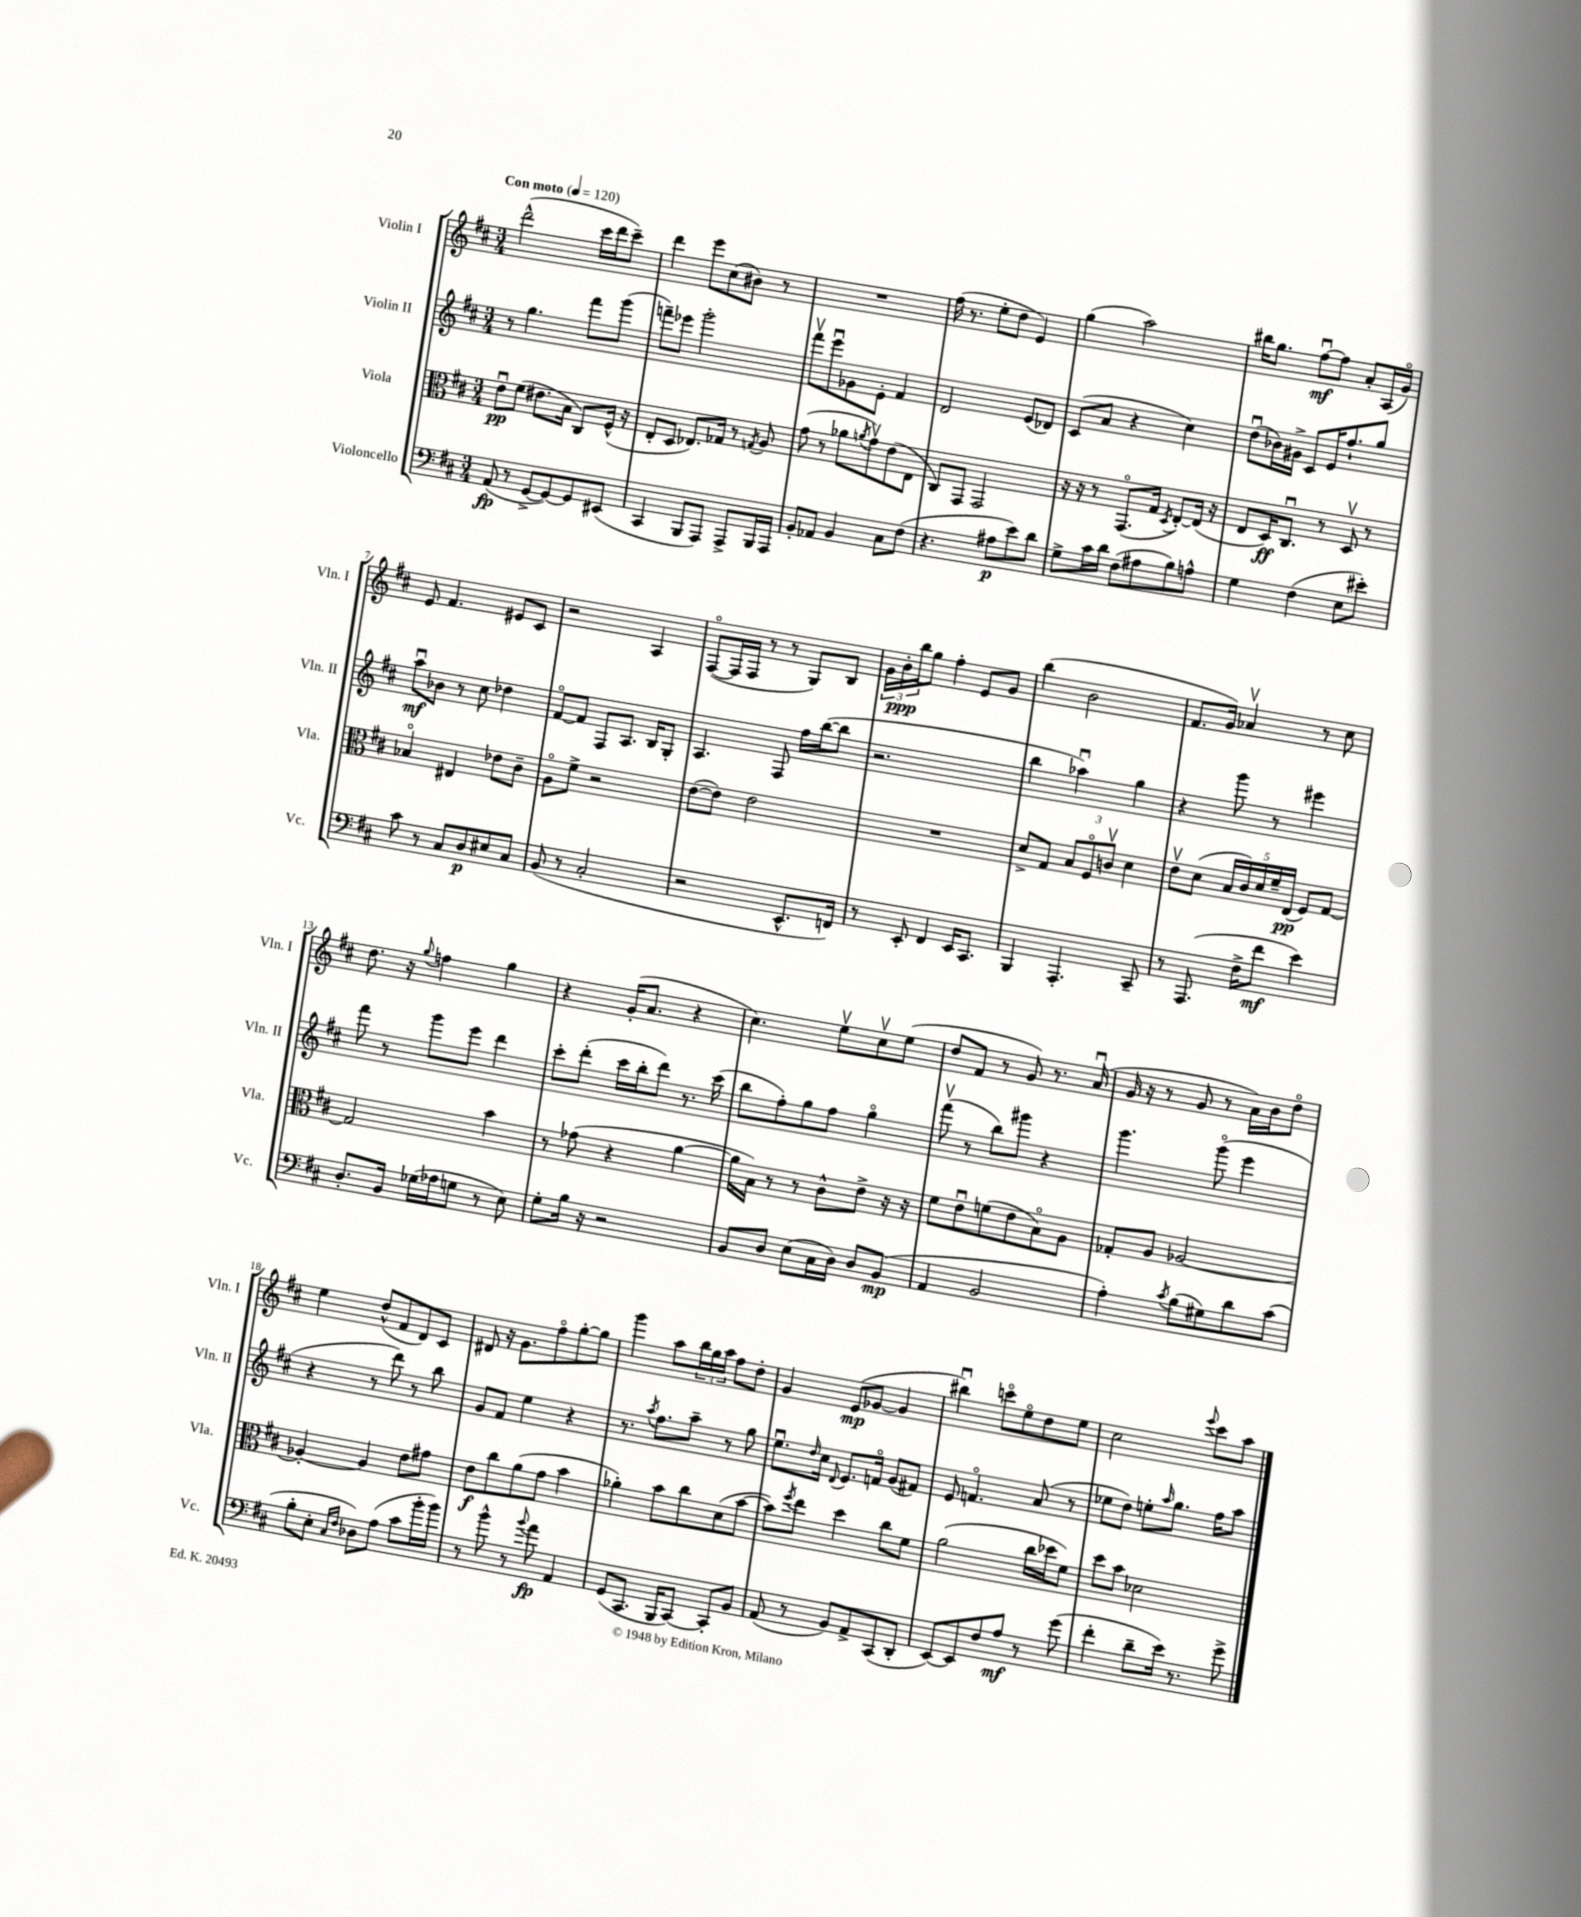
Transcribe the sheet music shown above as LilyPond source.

<<
\new StaffGroup <<
\new Staff = "s0" \with { instrumentName = "Violin I" shortInstrumentName = "Vln. I" } {
    \clef treble \key d \major \numericTimeSignature \time 3/4 \tempo "Con moto" 4 = 120
    d'''2-^( cis'''16 d'''16 cis'''8--) |
    d'''4 e'''8 cis''8( bis'8) r8 |
    R2. |
    fis''16( r8. e''8-. d''8 e'4) |
    g''4( a''2) |
    bis''16 g''8. fis''8~\downbow\mf fis''8 a'8-. a16( g'16\flageolet) |
    e'8 fis'4. eis'8 cis'8 |
    r2 a4 |
    fis8~\flageolet( fis16 fis16 r8 r8 g8) b8 |
    \tuplet 3/2 { g'16 b'16-.\ppp b''16 } g''8 fis''4-. e'8 g'8 |
    b''4( b'2 |
    fis'8. g'16) aes'4\upbow r8 cis''8 |
    d''8. r16 \appoggiatura { g''8 } f''4 g''4 |
    r4 g'16-.( a'8. r4 |
    cis''4.) e''8\upbow cis''8\upbow e''8( |
    d''8 fis'8 r8 g'8) r8. a'16\downbow( |
    g'16 r16 r8 g'8 r8 a'16) b'16 d''8\flageolet |
    e''4 d''8-^( fis'8 d'8) cis'8 |
    dis'8 r16 g'8. fis''8\flageolet g''8~-. g''8 |
    g'''4 a''8 \tuplet 3/2 { b''16 g''16 a''16 } fis''8 d''8-. |
    g'4 e'8\mp( ges'8~ ges'4 |
    bis''4\downbow) c'''8\flageolet e''8\flageolet d''8 e''8 |
    cis''2 \appoggiatura { e'''8 } cis'''8 a''8 \bar "|." |
}
\new Staff = "s1" \with { instrumentName = "Violin II" shortInstrumentName = "Vln. II" } {
    \clef treble \key d \major \numericTimeSignature \time 3/4
    r8 g''4. fis'''8 g'''8( |
    f'''8--) ees'''8 g'''2-. |
    fis'''8\upbow e'''8\downbow ges'8 e'8-. fis'4 |
    d'2 e'8( des'8) |
    cis'8( a'8 r4 cis''4) |
    d''8\downbow( bes'16) gis'16-> cis'8 e'16 fis''8.-! g''8 |
    a''8\downbow\mf bes'8 r8 cis''8 des''4 |
    fis'8~\flageolet fis'8 fis8 a8. b16 g8-. |
    a4. fis8 fis''16 b''16~( b''8 |
    r2. |
    b''4 aes''4\downbow) g''4 |
    r4 g'''8 r8 eis'''4 |
    fis'''8 r8 g'''8 e'''8 d'''4 |
    cis'''8-. d'''8-.( cis'''16 b''16-. d'''8) r8. cis'''16( |
    b''8 fis''8-.) g''8 fis''8 g''4\flageolet |
    fis'''8\upbow( r8 b''8) gis'''8 r4 |
    g'''4. g'''8\flageolet( e'''4 |
    r4 r8 d'''8) r8 b''8 |
    g'8 fis'8 e''4 r4 |
    r8. \acciaccatura { a''8 } fis''8. a''8-- r8 g''8 |
    e''8.\downbow \grace { d''16 } cis''16 \appoggiatura { d'8 } e'8. f'16\flageolet g'8( fis'8) |
    e'8 f'4.\flageolet a'8( r8 |
    ees''8 d''8) e''8-. \grace { a''16 } g''8. fis''16 a''8 \bar "|." |
}
\new Staff = "s2" \with { instrumentName = "Viola" shortInstrumentName = "Vla." } {
    \clef alto \key d \major \numericTimeSignature \time 3/4
    e'8\downbow\pp fis'8( eis'8. b16 cis8) fis16-^( r16 |
    e8-. d8 ees8.) ges16 r8 \acciaccatura { g8 } a8 |
    g'8( r8 aes'8 \acciaccatura { a'8 } g'8\upbow) e'8( e8 |
    cis8) g,8 g,2 |
    r16 r16 r8 g,8.\flageolet( g16 \acciaccatura { d8 } e8~-.) e16( r16 |
    e8 d16\ff) cis8.\downbow r8 d8\upbow r8 |
    bes4\flageolet eis4 ees'8 cis'8-- |
    a8\flageolet fis'8-> r2 |
    e'8~( e'8) e'2 |
    R2. |
    d'8-> g8 \tuplet 3/2 { b8 fis8\flageolet c'8\upbow } d'4 |
    e'8\upbow d'8( \tuplet 5/4 { b16 cis'16) d'16 fis'16-- e16\pp( } fis8) g8~ |
    g2 b'4 |
    r8 ges'8( r4 a'4~ |
    a'16 b16) r8 r8 cis'8-^ e'8-> r16 r16 |
    fis'8 e'8\downbow f'8( e'8 b8\flageolet) a8 |
    ges8-. a8 aes2~ |
    aes4~-. aes4 e'8 gis'8 |
    e'8\f cis''8 a'8( g'8 b'4 |
    aes'4-.) b'8 cis''8 d'8( b'8~ |
    b'8) \acciaccatura { fis''8 } e''8 d''4 cis''8 fis'8 |
    a'2( cis''16 des''16 fis'8) |
    d''8 b'8 des'2 \bar "|." |
}
\new Staff = "s3" \with { instrumentName = "Violoncello" shortInstrumentName = "Vc." } {
    \clef bass \key d \major \numericTimeSignature \time 3/4
    a,8\fp( r8 g,8~-> g,8~) g,8 eis,8( |
    cis,4 b,,8 a,,8) a,,8-> b,,16 a,,16 |
    b,8-. aes,8 b,4 cis8 fis8( |
    r4. ais8\p e'8) d'8 |
    g8-> cis'16 d'16 fis8( ais8 b8) a8-^ |
    g4 fis4( e8 eis'8-.) |
    cis'8 r8 cis8 d8\p eis8 cis8 |
    b,8( r8 cis2-. |
    r2 e,8.-^ f,16) |
    r8 e,8-. fis,4 e,16 cis,8. |
    b,,4 a,,4.-. cis,8-- |
    r8 a,,8.( fis16-> fis'8\mf e'4) |
    d8.-. b,16 ges16( aes16 g8 r8 e8) |
    g8-. b16 r16 r2 |
    b,8 d8 e8( cis16 d16) d8 b,8\mp( |
    a,4 b,2 |
    a4-.) \acciaccatura { cis'8 } b8( gis8) d'8 cis'8( |
    b8-. e8-. \grace { cis16 fis16 } des8) a8( cis'8 b'16-. b'16) |
    r8 b'8-^ r8 \appoggiatura { b'8 } a'8\fp a,4 |
    g,8( cis,8. b,,16 cis,8~) cis,8-. b,8 |
    a,8( r8 b,8) a,8-> cis,8( d,8-. |
    e,8~) e,8 fis8 a8\mf r8 g'8( |
    fis'4-. d'8-- e'16) r8. g'8-> \bar "|." |
}
>>
>>
